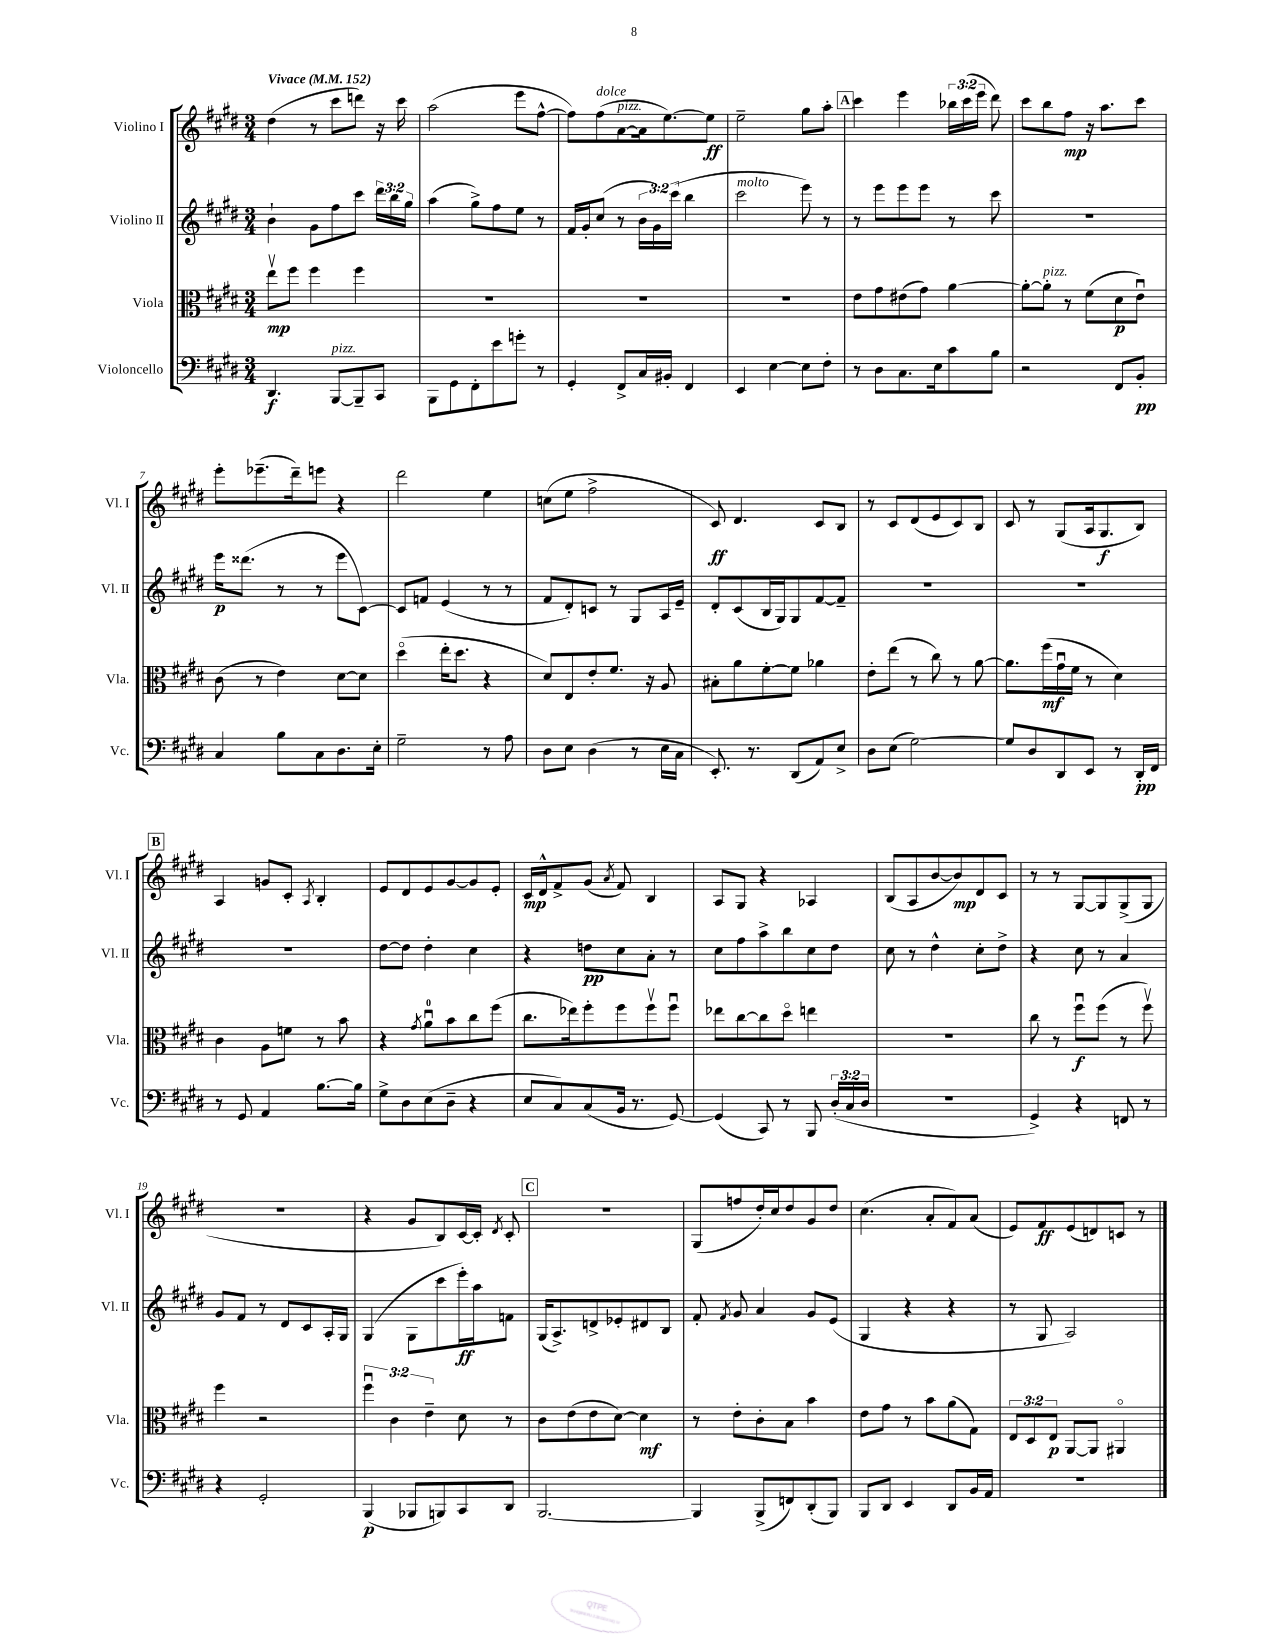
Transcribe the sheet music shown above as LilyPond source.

<<
\new StaffGroup <<
\new Staff = "s0" \with { instrumentName = "Violino I" shortInstrumentName = "Vl. I" } {
    \clef treble \key e \major \numericTimeSignature \time 3/4 \override Staff.TupletNumber.text = #tuplet-number::calc-fraction-text \tempo "Vivace" 4 = 152
    \autoBeamOff dis''4( r8 cis'''8[ d'''8]) r16 cis'''16 |
    a''2( e'''8[ fis''8]~-^ |
    fis''8[) fis''8^\markup { \italic "dolce" }( a'8~^\markup { \italic "pizz." } a'16 e''8.~) e''8]\ff |
    e''2-- gis''8[ a''8]-. |
    \mark \markup { \box "A" } cis'''4 e'''4 \tuplet 3/2 { bes''16[ cis'''16( e'''16] } dis'''8) |
    cis'''8[ b''8 fis''8]\mp r16 a''8.[ cis'''8] |
    e'''8[-. ees'''8.--( dis'''16--) e'''8] r4 |
    dis'''2 e''4 |
    c''8[( e''8] fis''2-> |
    cis'8\ff) dis'4. cis'8[ b8] |
    r8 cis'8[ dis'8( e'8 cis'8) b8] |
    cis'8 r8 gis8[( a16 gis8.\f b8]) |
    \mark \markup { \box "B" } a4 g'8[ cis'8]-. \acciaccatura { a8 } b4-. |
    e'8[ dis'8 e'8 gis'8~ gis'8 e'8]-. |
    cis'16[\mp dis'16-^ fis'8-> gis'8]( \acciaccatura { a'8 } fis'8) b4 |
    a8[ gis8] r4 aes4 |
    b8[( a8 b'8~ b'8\mp) dis'8 cis'8] |
    r8 r8 gis8[~ gis8 gis8->( gis8] |
    R2. |
    r4 gis'8[ b8) cis'16~ cis'16]-. \acciaccatura { dis'8 } cis'8-. |
    \mark \markup { \box "C" } R2. |
    gis8[( f''8 dis''16-.) cis''16 dis''8 gis'8 dis''8] |
    cis''4.( a'8[-. fis'8) a'8]( |
    e'8[) fis'8\ff e'8( d'8) c'8] r8 \bar "|." |
}
\new Staff = "s1" \with { instrumentName = "Violino II" shortInstrumentName = "Vl. II" } {
    \clef treble \key e \major \numericTimeSignature \time 3/4 \override Staff.TupletNumber.text = #tuplet-number::calc-fraction-text
    \autoBeamOff b'4-! gis'8[ fis''8 cis'''8] \tuplet 3/2 { dis'''16[ b''16 gis''16] } |
    a''4( gis''8[->) fis''8 e''8] r8 |
    fis'16[ gis'16-. cis''8]( r8 \tuplet 3/2 { b'16[ gis'16) cis'''16]( } b''4 |
    cis'''2^\markup { \italic "molto" } e'''8) r8 |
    \mark \markup { \box "A" } r8 e'''8[ e'''8 e'''8] r8 cis'''8 |
    R2. |
    e'''16[\p disis'''8.]( r8 r8 e'''8[ cis'8]~) |
    cis'8[ f'8] e'4( r8 r8 |
    fis'8[ dis'8-.) c'8] r8 gis8[ a16 e'16]-- |
    dis'8[-. cis'8( b16 gis16) gis8 fis'8~ fis'8]-- |
    R2. |
    R2. |
    \mark \markup { \box "B" } R2. |
    dis''8[~ dis''8] dis''4-. cis''4 |
    r4 d''8[\pp cis''8 a'8]-. r8 |
    cis''8[ fis''8 a''8-> b''8 cis''8 dis''8] |
    cis''8 r8 dis''4-^ cis''8[-. dis''8]-> |
    r4 cis''8 r8 a'4 |
    gis'8[ fis'8] r8 dis'8[ cis'8 a16-. gis16] |
    gis4( gis8[ cis'''8 e'''16-.\ff) a''16 f'8] |
    \mark \markup { \box "C" } gis16[( a8.->) d'8-> ees'8-. dis'8 b8] |
    fis'8-. \acciaccatura { fis'8 } gis'8 a'4 gis'8[ e'8]( |
    gis4 r4 r4 |
    r8 gis8 a2) \bar "|." |
}
\new Staff = "s2" \with { instrumentName = "Viola" shortInstrumentName = "Vla." } {
    \clef alto \key e \major \numericTimeSignature \time 3/4 \override Staff.TupletNumber.text = #tuplet-number::calc-fraction-text
    \autoBeamOff e''8[\upbow\mp fis''8] fis''4 fis''4 |
    R2. |
    R2. |
    R2. |
    \mark \markup { \box "A" } e'8[ gis'8 eis'8( gis'8]) a'4~ |
    a'8[~-. a'8]-.^\markup { \italic "pizz." } r8 fis'8[( dis'8\p e'8]\downbow) |
    cis'8( r8 e'4) dis'8[~ dis'8] |
    dis''4\flageolet( e''16[-. dis''8.] r4 |
    dis'8[) e8 e'8-. fis'8.] r16 a8 |
    bis8[-. a'8 fis'8~-. fis'8] aes'4 |
    e'8[-. e''8]( r8 cis''8) r8 a'8~ |
    a'8.[ fis''16\mf( gis'16\downbow fis'16] r8 dis'4) |
    \mark \markup { \box "B" } cis'4 a8[ f'8] r8 b'8 |
    r4 \acciaccatura { gis'8 } a'8[-0\downbow b'8 cis''8 fis''8]( |
    cis''8.[ ees''16) fis''8-. fis''8 fis''8\upbow fis''8]\downbow |
    ees''8[ cis''8~ cis''8 dis''8]\flageolet e''4 |
    R2. |
    cis''8 r8 fis''8[\downbow\f fis''8]( r8 fis''8\upbow) |
    fis''4 r2 |
    \tuplet 3/2 { fis''4\downbow cis'4 e'4-- } dis'8 r8 |
    \mark \markup { \box "C" } cis'8[ e'8( e'8 dis'8]~) dis'4\mf |
    r8 e'8[-. cis'8-. b8] b'4 |
    e'8[ gis'8] r8 b'8[ a'8( gis8]) |
    \tuplet 3/2 { e8[ dis8 e8]\p } a,8[~ a,8] ais,4\flageolet \bar "|." |
}
\new Staff = "s3" \with { instrumentName = "Violoncello" shortInstrumentName = "Vc." } {
    \clef bass \key e \major \numericTimeSignature \time 3/4 \override Staff.TupletNumber.text = #tuplet-number::calc-fraction-text
    \autoBeamOff dis,4.\f b,,8[~^\markup { \italic "pizz." } b,,8-- cis,8] |
    b,,8[ gis,8 fis,8-. e'8 g'8]-. r8 |
    gis,4-. fis,8[-> cis16 bis,16]-. fis,4 |
    e,4 e4~ e8[ fis8]-. |
    \mark \markup { \box "A" } r8 dis8[ cis8. e16 cis'8 b8] |
    r2 fis,8[ b,8]-.\pp |
    cis4 b8[ cis8 dis8. e16]-. |
    gis2-- r8 a8 |
    dis8[ e8] dis4( r8 e16[ cis16] |
    e,8.-.) r8. dis,8[( a,8) e8]-> |
    dis8[ e8]( gis2~) |
    gis8[ dis8 dis,8 e,8] r8 dis,16[-.\pp fis,16] |
    \mark \markup { \box "B" } r8 gis,8 a,4 b8.[~ b16] |
    gis8[-> dis8 e8( dis8]-- r4 |
    e8[ cis8) cis8( b,16] r8. gis,8~) |
    gis,4( cis,8) r8 b,,8 \tuplet 3/2 { dis16[-.( cis16 dis16] } |
    R2. |
    gis,4->) r4 f,8 r8 |
    r4 gis,2-. |
    b,,4\p( bes,,8[ b,,8) cis,8 dis,8] |
    \mark \markup { \box "C" } b,,2.~ |
    b,,4 b,,8[->( f,8) dis,8-.( b,,8]) |
    b,,8[ dis,8] e,4 dis,8[ b,16 a,16] |
    R2. \bar "|." |
}
>>
>>
